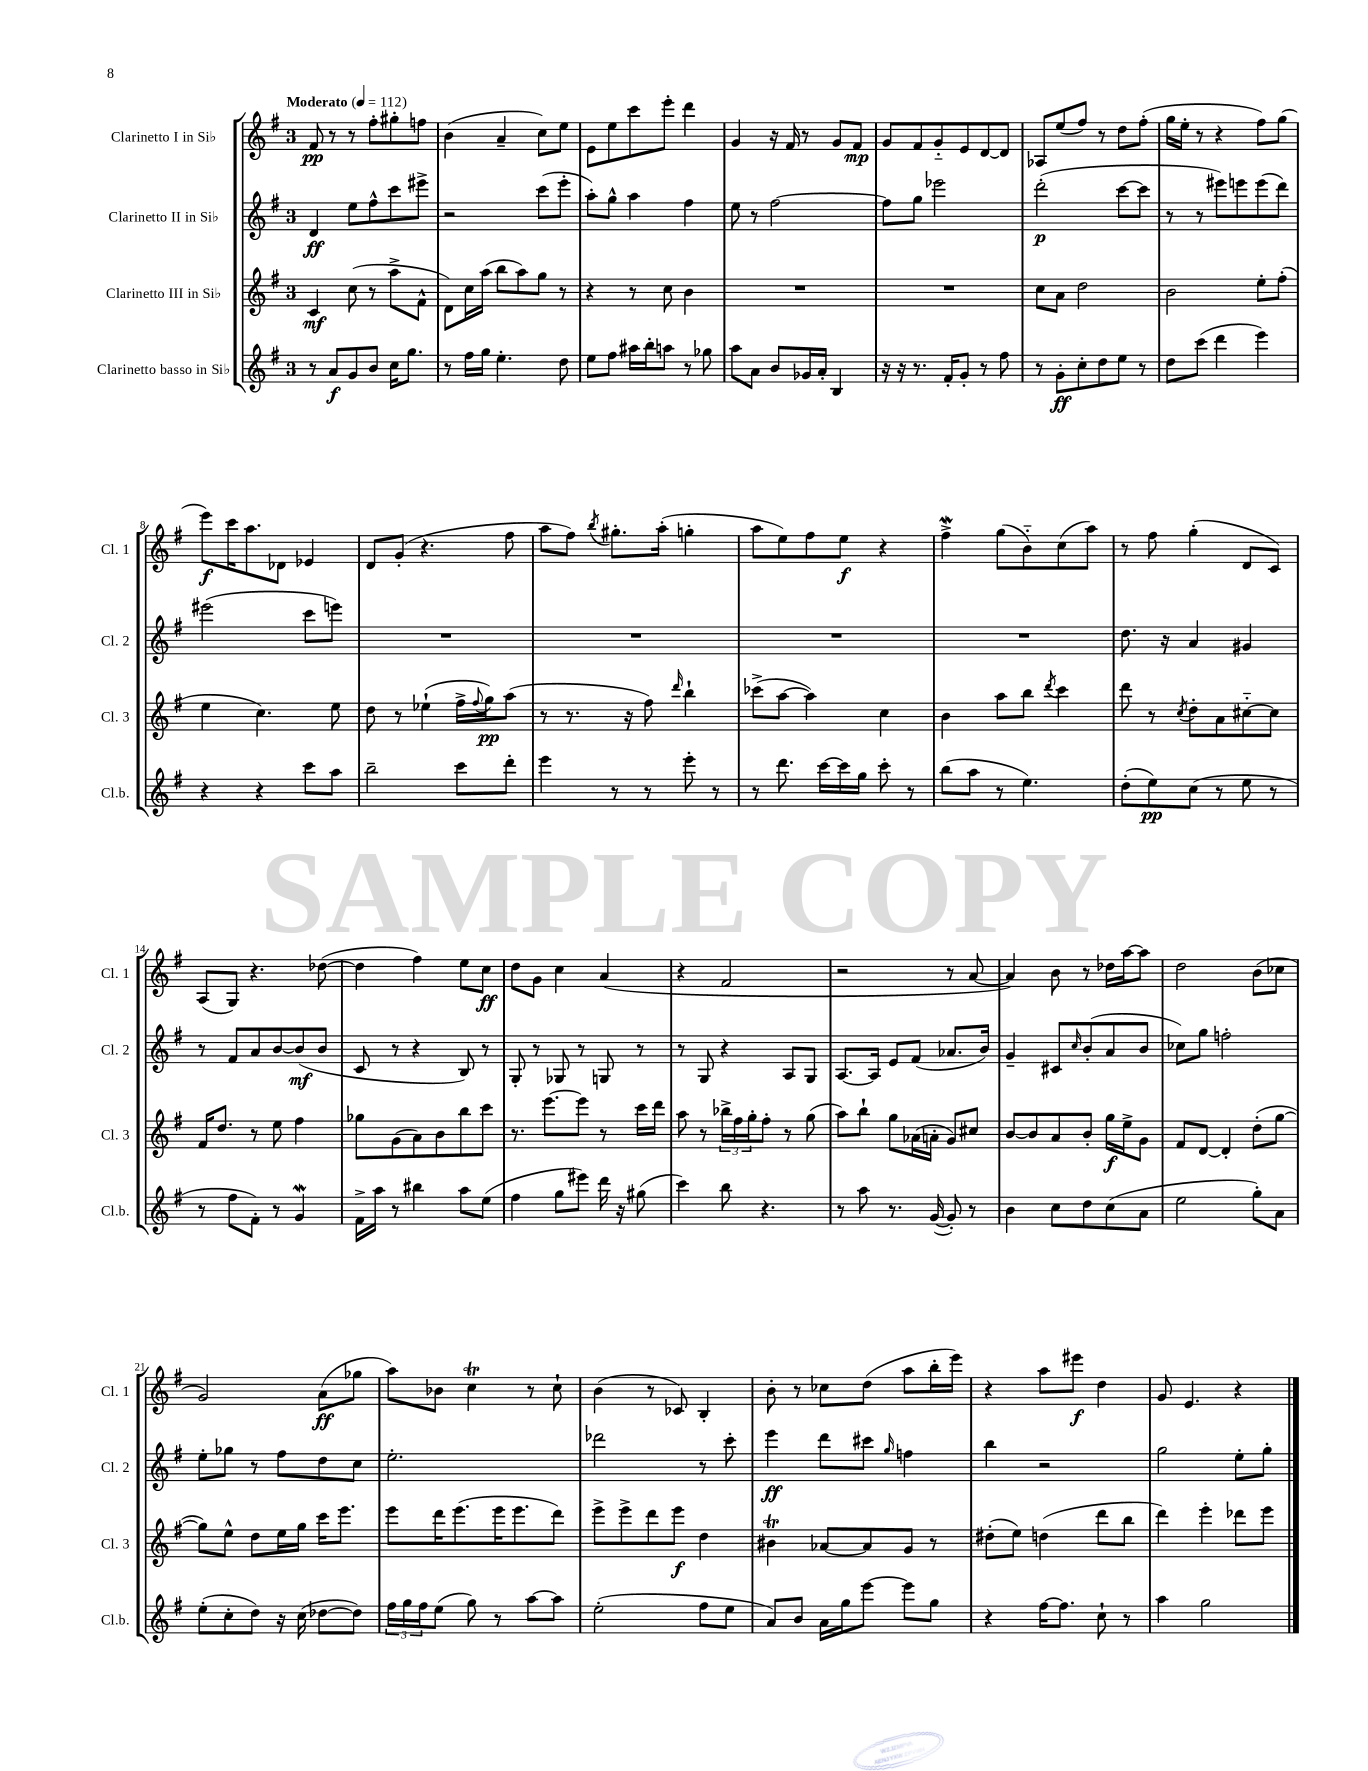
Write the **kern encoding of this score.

**kern	**dynam	**kern	**dynam	**kern	**dynam	**kern	**dynam
*part4	*part4	*part3	*part3	*part2	*part2	*part1	*part1
*staff4	*staff4	*staff3	*staff3	*staff2	*staff2	*staff1	*staff1
*I"Clarinetto basso in Si♭	*	*I"Clarinetto III in Si♭	*	*I"Clarinetto II in Si♭	*	*I"Clarinetto I in Si♭	*
*I'Cl.b.	*	*I'Cl. 3	*	*I'Cl. 2	*	*I'Cl. 1	*
*clefG2	*	*clefG2	*	*clefG2	*	*clefG2	*
*k[f#]	*	*k[f#]	*	*k[f#]	*	*k[f#]	*
*M3/4	*	*M3/4	*	*M3/4	*	*M3/4	*
*MM112	*	*MM112	*	*MM112	*	*MM112	*
=1	=1	=1	=1	=1	=1	=1	=1
!	!	!	!	!	!	!LO:TX:a:B:t=Moderato	!
8r	.	4c/	mf	4d/	ff	8f#/	pp
8a/L	f	.	.	.	.	8r	.
8g/	.	(8cc\	.	8ee\L	.	8r	.
8b/J	.	8r	.	8ff#^^\	.	8ff#'\L	.
16cc\KL	.	8aa^\L	.	8ccc\	.	8gg#X'\	.
8.gg\J	.	.	.	.	.	.	.
.	.	8f#^^\J	.	8eee#X^\J	.	8ffn\J	.
=2	=2	=2	=2	=2	=2	=2	=2
8r	.	8d\L)	.	2r	.	(4b\	.
16ff#\LL	.	16cc\L	.	.	.	.	.
16gg\JJ	.	(16aa\JJ	.	.	.	.	.
4.ee'\	.	8bb\L	.	.	.	4a~/	.
.	.	8aa\)	.	.	.	.	.
.	.	8gg\J	.	(8ccc\L	.	8cc\L)	.
8dd\	.	8r	.	8eee'\J	.	8ee\J	.
=3	=3	=3	=3	=3	=3	=3	=3
8ee\L	.	4r	.	8aa'\L)	.	8e\L	.
8ff#\J	.	.	.	8gg^^\J	.	8ee\	.
16aa#X\LL	.	8r	.	4aa\	.	8ccc\	.
16bb'\J	.	.	.	.	.	.	.
8aan\J	.	8cc\	.	.	.	8eee'\J	.
8r	.	4b\	.	4ff#\	.	4ddd\	.
8gg-X\	.	.	.	.	.	.	.
=4	=4	=4	=4	=4	=4	=4	=4
8aa\L	.	2.r	.	8ee\	.	4g/	.
8a\J	.	.	.	8r	.	.	.
8b/L	.	.	.	[2ff#\	.	16r	.
.	.	.	.	.	.	16f#/	.
16g-X/L	.	.	.	.	.	8r	.
16a'/JJ	.	.	.	.	.	.	.
4B/	.	.	.	.	.	8g/L	.
.	.	.	.	.	.	8f#/J	mp
=5	=5	=5	=5	=5	=5	=5	=5
16r	.	2.r	.	8ff#\L]	.	8g/L	.
16r	.	.	.	.	.	.	.
8.r	.	.	.	8gg\J	.	8f#/	.
.	.	.	.	2eee-X\	.	8g/	.
16f#'/KL	.	.	.	.	.	.	.
8g'/J	.	.	.	.	.	8e/	.
8r	.	.	.	.	.	[8d/	.
8ff#\	.	.	.	.	.	8d/J]	.
=6	=6	=6	=6	=6	=6	=6	=6
8r	.	8cc\L	.	(2ddd'\	p	8A-X/L	.
8g'\L	ff	8a\J	.	.	.	(8ee/	.
8cc'\	.	2dd\	.	.	.	8ff#/J)	.
8dd\	.	.	.	.	.	8r	.
8ee\J	.	.	.	[8ccc\L	.	8dd\L	.
8r	.	.	.	8ccc\J]	.	(8ff#'\J	.
=7	=7	=7	=7	=7	=7	=7	=7
8dd\L	.	2b\	.	8r	.	16gg\LL	.
.	.	.	.	.	.	16ee'\JJ	.
(8ccc\J	.	.	.	8r	.	8r	.
4ddd\	.	.	.	8eee#X\L)	.	4r	.
.	.	.	.	8eeen\	.	.	.
4eee\)	.	8ee'\L	.	(8eee\	.	8ff#\L)	.
.	.	(8ff#'\J	.	8ddd\J)	.	(8gg\J	.
!!LO:LB:g=z
=8	=8	=8	=8	=8	=8	=8	=8
4r	.	4ee\	.	(2eee#X\	.	8eee\L)	f
.	.	.	.	.	.	16ccc\K	.
.	.	.	.	.	.	8.aa\	.
4r	.	4.cc\)	.	.	.	.	.
.	.	.	.	.	.	8d-X\J	.
8ccc\L	.	.	.	8ccc\L	.	4e-X/	.
8aa\J	.	8ee\	.	8eeen\J)	.	.	.
=9	=9	=9	=9	=9	=9	=9	=9
2bb~\	.	8dd\	.	2.r	.	8d/L	.
.	.	8r	.	.	.	(8g'/J	.
.	.	(4ee-X`\	.	.	.	4.r	.
8ccc\L	.	16ff#^\LL	.	.	.	.	.
.	.	8qqff#/	.	.	.	.	.
.	.	16gg\J)	pp	.	.	.	.
8ddd'\J	.	(8aa\J	.	.	.	8ff#\	.
=10	=10	=10	=10	=10	=10	=10	=10
4eee\	.	8r	.	2.r	.	8aa\L	.
.	.	8.r	.	.	.	8ff#\J)	.
.	.	.	.	.	.	8qbb/	.
8r	.	.	.	.	.	8.gg#X'\L	.
.	.	16r	.	.	.	.	.
8r	.	8ff#\)	.	.	.	.	.
.	.	.	.	.	.	(16aa'\Jk	.
.	.	16qqddd/	.	.	.	.	.
8eee'\	.	4bb`\	.	.	.	4ggn'\	.
8r	.	.	.	.	.	.	.
=11	=11	=11	=11	=11	=11	=11	=11
8r	.	(8ccc-X^\L	.	2.r	.	8aa\L	.
8.ddd\	.	[8aa\J	.	.	.	8ee\)	.
.	.	4aa\])	.	.	.	8ff#\	.
[16ccc\LL	.	.	.	.	.	.	.
16ccc\]	.	.	.	.	.	8ee\J	f
16gg\JJ	.	.	.	.	.	.	.
8ccc'\	.	4cc\	.	.	.	4r	.
8r	.	.	.	.	.	.	.
=12	=12	=12	=12	=12	=12	=12	=12
(8bb\L	.	4b\	.	2.r	.	4ff#W^\	.
8aa\J	.	.	.	.	.	.	.
8r	.	8aa\L	.	.	.	(8gg\L	.
4.ee\)	.	8bb\J	.	.	.	8b\)	.
.	.	8qddd/	.	.	.	.	.
.	.	4ccc\	.	.	.	(8cc\	.
.	.	.	.	.	.	8aa\J)	.
=13	=13	=13	=13	=13	=13	=13	=13
(8dd'\L	.	8ddd\	.	8.dd\	.	8r	.
8ee\)	pp	8r	.	.	.	8ff#\	.
.	.	.	.	16r	.	.	.
.	.	8qcc/	.	.	.	.	.
(8cc\J	.	8dd'\L	.	4a/	.	(4gg'\	.
8r	.	8a\	.	.	.	.	.
8ee\	.	[8cc#X\	.	4g#X/	.	8d/L	.
8r	.	8cc#\J]	.	.	.	8c/J)	.
!!LO:LB:g=z
=14	=14	=14	=14	=14	=14	=14	=14
8r	.	16f#/KL	.	8r	.	(8A/L	.
.	.	8.dd/J	.	.	.	.	.
8ff#\L	.	.	.	8f#/L	.	8G/J)	.
8f#'\J)	.	8r	.	8a/	.	4.r	.
8r	.	8ee\	.	[8b/	.	.	.
4gw/	.	4ff#\	.	(8b/]	mf	.	.
.	.	.	.	8b/J	.	([8dd-X\	.
=15	=15	=15	=15	=15	=15	=15	=15
16f#^\LL	.	8gg-X\L	.	8c/	.	4dd-\]	.
16aa\JJ	.	.	.	.	.	.	.
8r	.	(8g\	.	8r	.	.	.
4bb#X\	.	8a\)	.	4r	.	4ff#\)	.
.	.	8b\	.	.	.	.	.
8aa\L	.	8bb\	.	8B/)	.	8ee\L	.
(8ee\J	.	8ccc\J	.	8r	.	8cc\J	ff
=16	=16	=16	=16	=16	=16	=16	=16
4ff#\	.	8.r	.	8G'/	.	8dd\L	.
.	.	.	.	8r	.	8g\J	.
.	.	[8.eee\L	.	.	.	.	.
8gg\L	.	.	.	8G-X/	.	4cc\	.
8eee#X\J)	.	8eee\J]	.	8r	.	.	.
16ddd\	.	8r	.	8Gn/	.	(4a/	.
16r	.	.	.	.	.	.	.
(8gg#X\	.	16ccc\LL	.	8r	.	.	.
.	.	16ddd\JJ	.	.	.	.	.
=17	=17	=17	=17	=17	=17	=17	=17
4ccc\)	.	8aa\	.	8r	.	4r	.
.	.	8r	.	8G/	.	.	.
8bb\	.	24bb-X^\LL	.	4r	.	2f#/	.
.	.	24ff#\	.	.	.	.	.
.	.	24gg'\J	.	.	.	.	.
4.r	.	8ff#'\J	.	.	.	.	.
.	.	8r	.	8A/L	.	.	.
.	.	(8gg\	.	8G/J	.	.	.
=18	=18	=18	=18	=18	=18	=18	=18
8r	.	8aa\L)	.	[8.A/L	.	2r	.
8aa\	.	8bb`\J	.	.	.	.	.
.	.	.	.	16A/Jk]	.	.	.
8.r	.	8gg\L	.	8e/L	.	.	.
.	.	(16a-X\L	.	(8f#/J	.	.	.
([16g/	.	16an'\JJ	.	.	.	.	.
8g'/])	.	8g/L)	.	8.a-X/L	.	8r	.
8r	.	8cc#X/J	.	.	.	[8a/	.
.	.	.	.	16b/Jk)	.	.	.
=19	=19	=19	=19	=19	=19	=19	=19
4b\	.	[8b/L	.	4g~/	.	4a/])	.
.	.	8b/]	.	.	.	.	.
8cc\L	.	8a/	.	8c#X/L	.	8b\	.
.	.	.	.	16qqcc/	.	.	.
8dd\	.	8b'/J	.	(8b'/	.	8r	.
(8cc\	.	16gg\LL	f	8a/	.	16dd-X\LL	.
.	.	16ee^\J	.	.	.	[16aa\J	.
8a\J	.	8g\J	.	8b/J	.	8aa\J]	.
=20	=20	=20	=20	=20	=20	=20	=20
2ee\	.	8f#/L	.	8cc-X\L)	.	2dd\	.
.	.	[8d/J	.	8gg\J	.	.	.
.	.	4d'/]	.	2ffn'\	.	.	.
8gg'\L)	.	(8dd'\L	.	.	.	(8b\L	.
8a\J	.	[8gg\J	.	.	.	8cc-X\J	.
!!LO:LB:g=z
=21	=21	=21	=21	=21	=21	=21	=21
(8ee'\L	.	8gg\L])	.	8ee'\L	.	2g/)	.
8cc'\	.	8ee^^\J	.	8gg-X\J	.	.	.
8dd\J)	.	8dd\L	.	8r	.	.	.
16r	.	16ee\L	.	8ff#\L	.	.	.
(16cc\	.	16gg\JJ	.	.	.	.	.
[8dd-X\L	.	16ccc\KL	.	8dd\	.	(8a\L	ff
.	.	8.eee\J	.	.	.	.	.
8dd-\J])	.	.	.	8cc\J	.	8gg-X\J	.
=22	=22	=22	=22	=22	=22	=22	=22
24ff#\LL	.	8eee\L	.	2.ee'\	.	8aa\L)	.
24gg\	.	.	.	.	.	.	.
24ff#\J	.	.	.	.	.	.	.
(8ee\J	.	16ddd\K	.	.	.	8b-X\J	.
.	.	(8.eee\	.	.	.	.	.
8gg\)	.	.	.	.	.	4ccT\	.
8r	.	16eee\K	.	.	.	.	.
.	.	8.eee\	.	.	.	.	.
[8aa\L	.	.	.	.	.	8r	.
8aa\J]	.	8ddd\J)	.	.	.	8cc`\	.
=23	=23	=23	=23	=23	=23	=23	=23
(2ee'\	.	8eee^\L	.	2ddd-X\	.	(4b\	.
.	.	8eee^\	.	.	.	.	.
.	.	8ddd\	.	.	.	8r	.
.	.	8eee\J	f	.	.	8c-X/)	.
8ff#\L	.	4dd\	.	8r	.	4B'/	.
8ee\J	.	.	.	8ccc'\	.	.	.
=24	=24	=24	=24	=24	=24	=24	=24
8a/L)	.	4b#Xt\	.	4eee\	ff	8b'\	.
8b/J	.	.	.	.	.	8r	.
16a\LL	.	[8a-X/L	.	8ddd\L	.	8cc-X\L	.
16gg\J	.	.	.	.	.	.	.
[8eee\J	.	8a-/]	.	8ccc#X\J	.	(8dd\J	.
.	.	.	.	16qqgg/	.	.	.
8eee\L]	.	8g/J	.	4ffn\	.	8aa\L	.
8gg\J	.	8r	.	.	.	16bb'\L	.
.	.	.	.	.	.	16eee\JJ)	.
=25	=25	=25	=25	=25	=25	=25	=25
4r	.	(8dd#X'\L	.	4bb\	.	4r	.
.	.	8ee\J)	.	.	.	.	.
[16ff#\KL	.	(4ddn\	.	2r	.	8aa\L	.
8.ff#\J]	.	.	.	.	.	.	.
.	.	.	.	.	.	8eee#X\J	f
8cc`\	.	8ddd\L	.	.	.	4dd\	.
8r	.	8bb\J	.	.	.	.	.
=26	=26	=26	=26	=26	=26	=26	=26
4aa\	.	4ddd\)	.	2gg\	.	8g/	.
.	.	.	.	.	.	4.e/	.
2gg\	.	4eee'\	.	.	.	.	.
.	.	8ddd-X\L	.	8ee'\L	.	4r	.
.	.	8eee\J	.	8gg'\J	.	.	.
==	==	==	==	==	==	==	==
*-	*-	*-	*-	*-	*-	*-	*-
